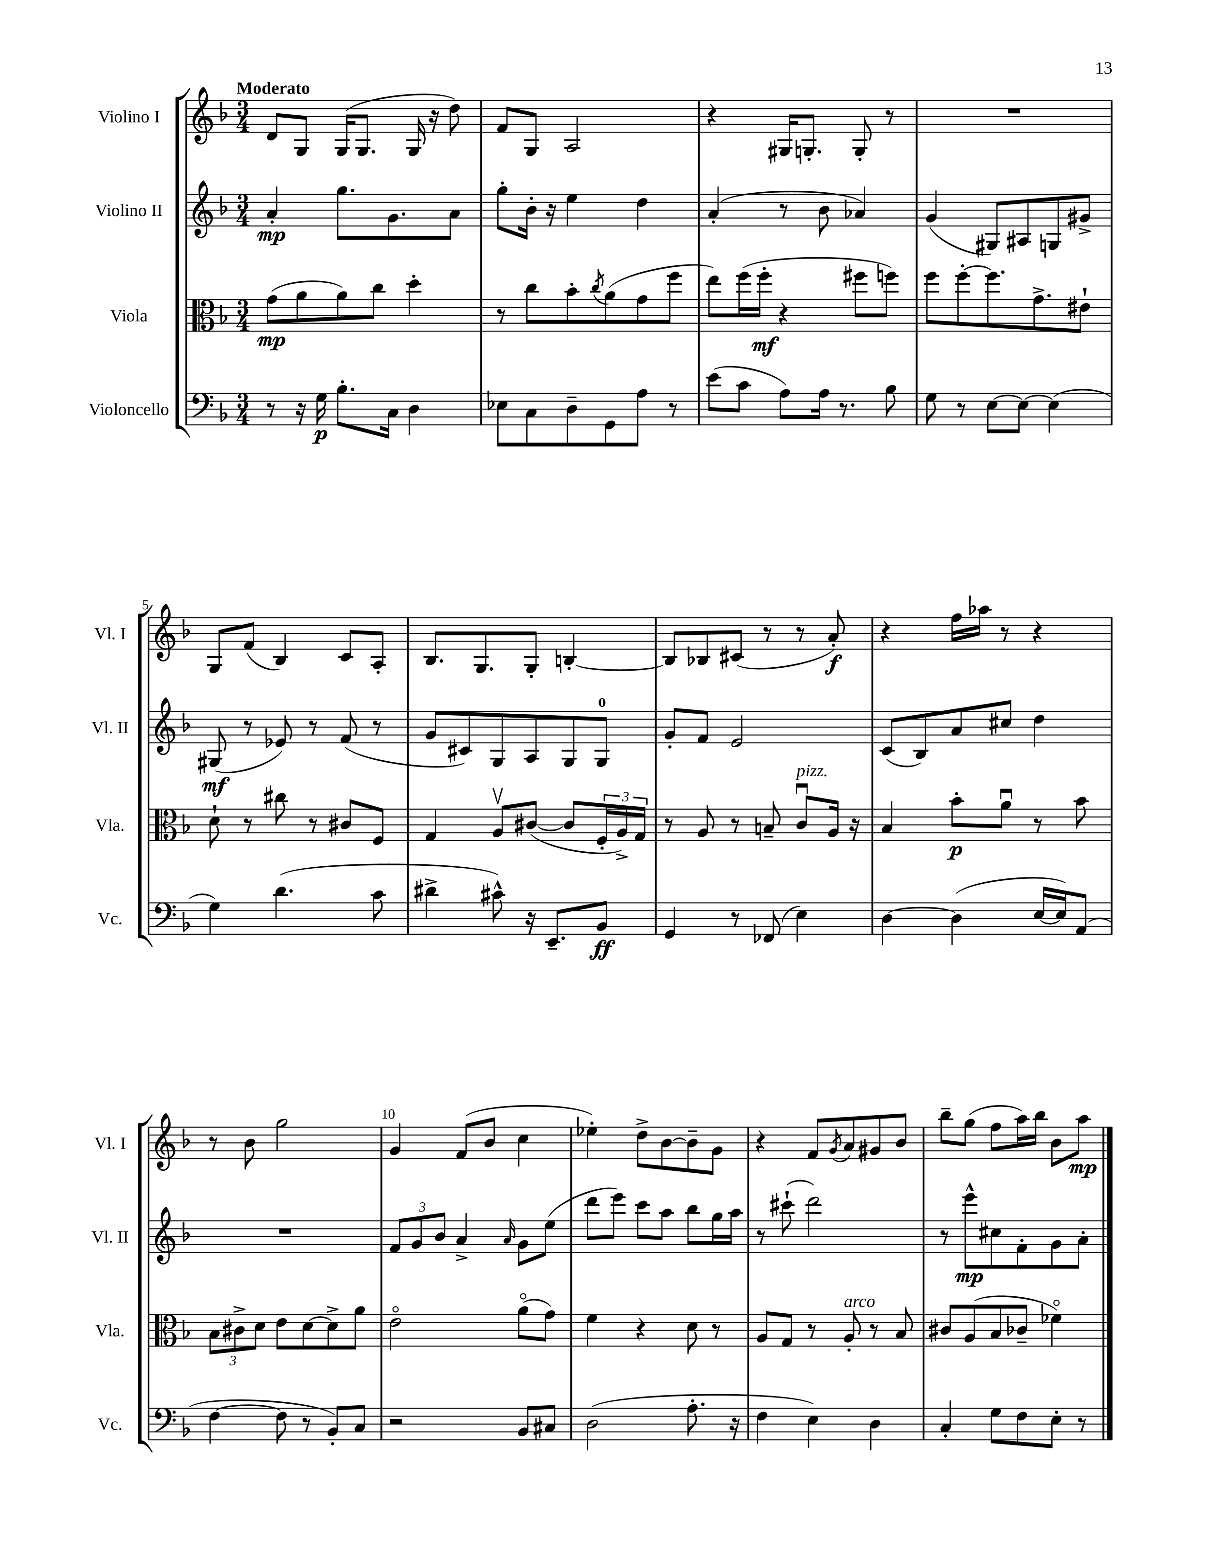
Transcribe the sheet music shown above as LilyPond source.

<<
\new StaffGroup <<
\new Staff = "s0" \with { instrumentName = "Violino I" shortInstrumentName = "Vl. I" } {
    \clef treble \key f \major \numericTimeSignature \time 3/4 \tempo "Moderato"
    d'8 g8 g16( g8. g16 r16 d''8) |
    f'8 g8 a2 |
    r4 gis16 g8.-. g8-. r8 |
    R2. |
    g8 f'8( bes4) c'8 a8-. |
    bes8. g8. g8-. b4~-. |
    b8 bes8 cis'8( r8 r8 a'8-.\f) |
    r4 f''16 aes''16 r8 r4 |
    r8 bes'8 g''2 |
    g'4 f'8( bes'8 c''4 |
    ees''4-.) d''8-> bes'8~ bes'8-- g'8 |
    r4 f'8 \acciaccatura { g'8 } a'8 gis'8 bes'8 |
    bes''8-- g''8( f''8 a''16) bes''16 bes'8 a''8\mp \bar "|." |
}
\new Staff = "s1" \with { instrumentName = "Violino II" shortInstrumentName = "Vl. II" } {
    \clef treble \key f \major \numericTimeSignature \time 3/4
    a'4-.\mp g''8. g'8. a'8 |
    g''8-. bes'16-. r16 e''4 d''4 |
    a'4-.( r8 bes'8 aes'4) |
    g'4( gis8) ais8 g8 gis'8-> |
    gis8\mf( r8 ees'8) r8 f'8( r8 |
    g'8 cis'8) g8 a8 g8 g8-0 |
    g'8-. f'8 e'2 |
    c'8( bes8) a'8 cis''8 d''4 |
    R2. |
    \tuplet 3/2 { f'8 g'8 bes'8 } a'4-> \grace { a'16 } g'8 e''8( |
    d'''8 e'''8) c'''8 a''8 bes''8 g''16 a''16 |
    r8 cis'''8-!( d'''2) |
    r8 e'''8-^\mp cis''8 f'8-. g'8 a'8-. \bar "|." |
}
\new Staff = "s2" \with { instrumentName = "Viola" shortInstrumentName = "Vla." } {
    \clef alto \key f \major \numericTimeSignature \time 3/4
    g'8\mp( a'8 a'8) c''8 d''4-. |
    r8 c''8 bes'8-. \acciaccatura { c''8 } a'8( g'8 f''8 |
    e''8) f''16( f''16-.\mf r4 fis''8 f''8) |
    f''8 f''8~-. f''8. g'8.-> eis'8-! |
    d'8-! r8 cis''8 r8 cis'8 f8 |
    g4 a8\upbow cis'8~( cis'8 \tuplet 3/2 { f16-. a16->) g16 } |
    r8 a8 r8 b8-- c'8\downbow^\markup { \italic "pizz." } a16 r16 |
    bes4 bes'8-.\p a'8\downbow r8 bes'8 |
    \tuplet 3/2 { bes8 cis'8-> d'8 } e'8 d'8~ d'8-> a'8 |
    e'2\flageolet a'8\flageolet( g'8) |
    f'4 r4 d'8 r8 |
    a8 g8 r8 a8-.^\markup { \italic "arco" } r8 bes8 |
    cis'8 a8( bes8 ces'8-- fes'4\flageolet) \bar "|." |
}
\new Staff = "s3" \with { instrumentName = "Violoncello" shortInstrumentName = "Vc." } {
    \clef bass \key f \major \numericTimeSignature \time 3/4
    r8 r16 g16\p bes8.-. c16 d4 |
    ees8 c8 d8-- g,8 a8 r8 |
    e'8( c'8 a8) a16 r8. bes8 |
    g8 r8 e8~ e8~ e4( |
    g4) d'4.( c'8 |
    dis'4-> cis'8-^) r16 e,8.-- bes,8\ff |
    g,4 r8 fes,8( e4) |
    d4~ d4( e16~ e16) a,8( |
    f4~ f8 r8 bes,8-.) c8 |
    r2 bes,8 cis8 |
    d2( a8.-. r16 |
    f4 e4) d4 |
    c4-. g8 f8 e8-. r8 \bar "|." |
}
>>
>>
\layout { \context { \Score \override BarNumber.break-visibility = ##(#f #t #t) barNumberVisibility = #(every-nth-bar-number-visible 5) } }
